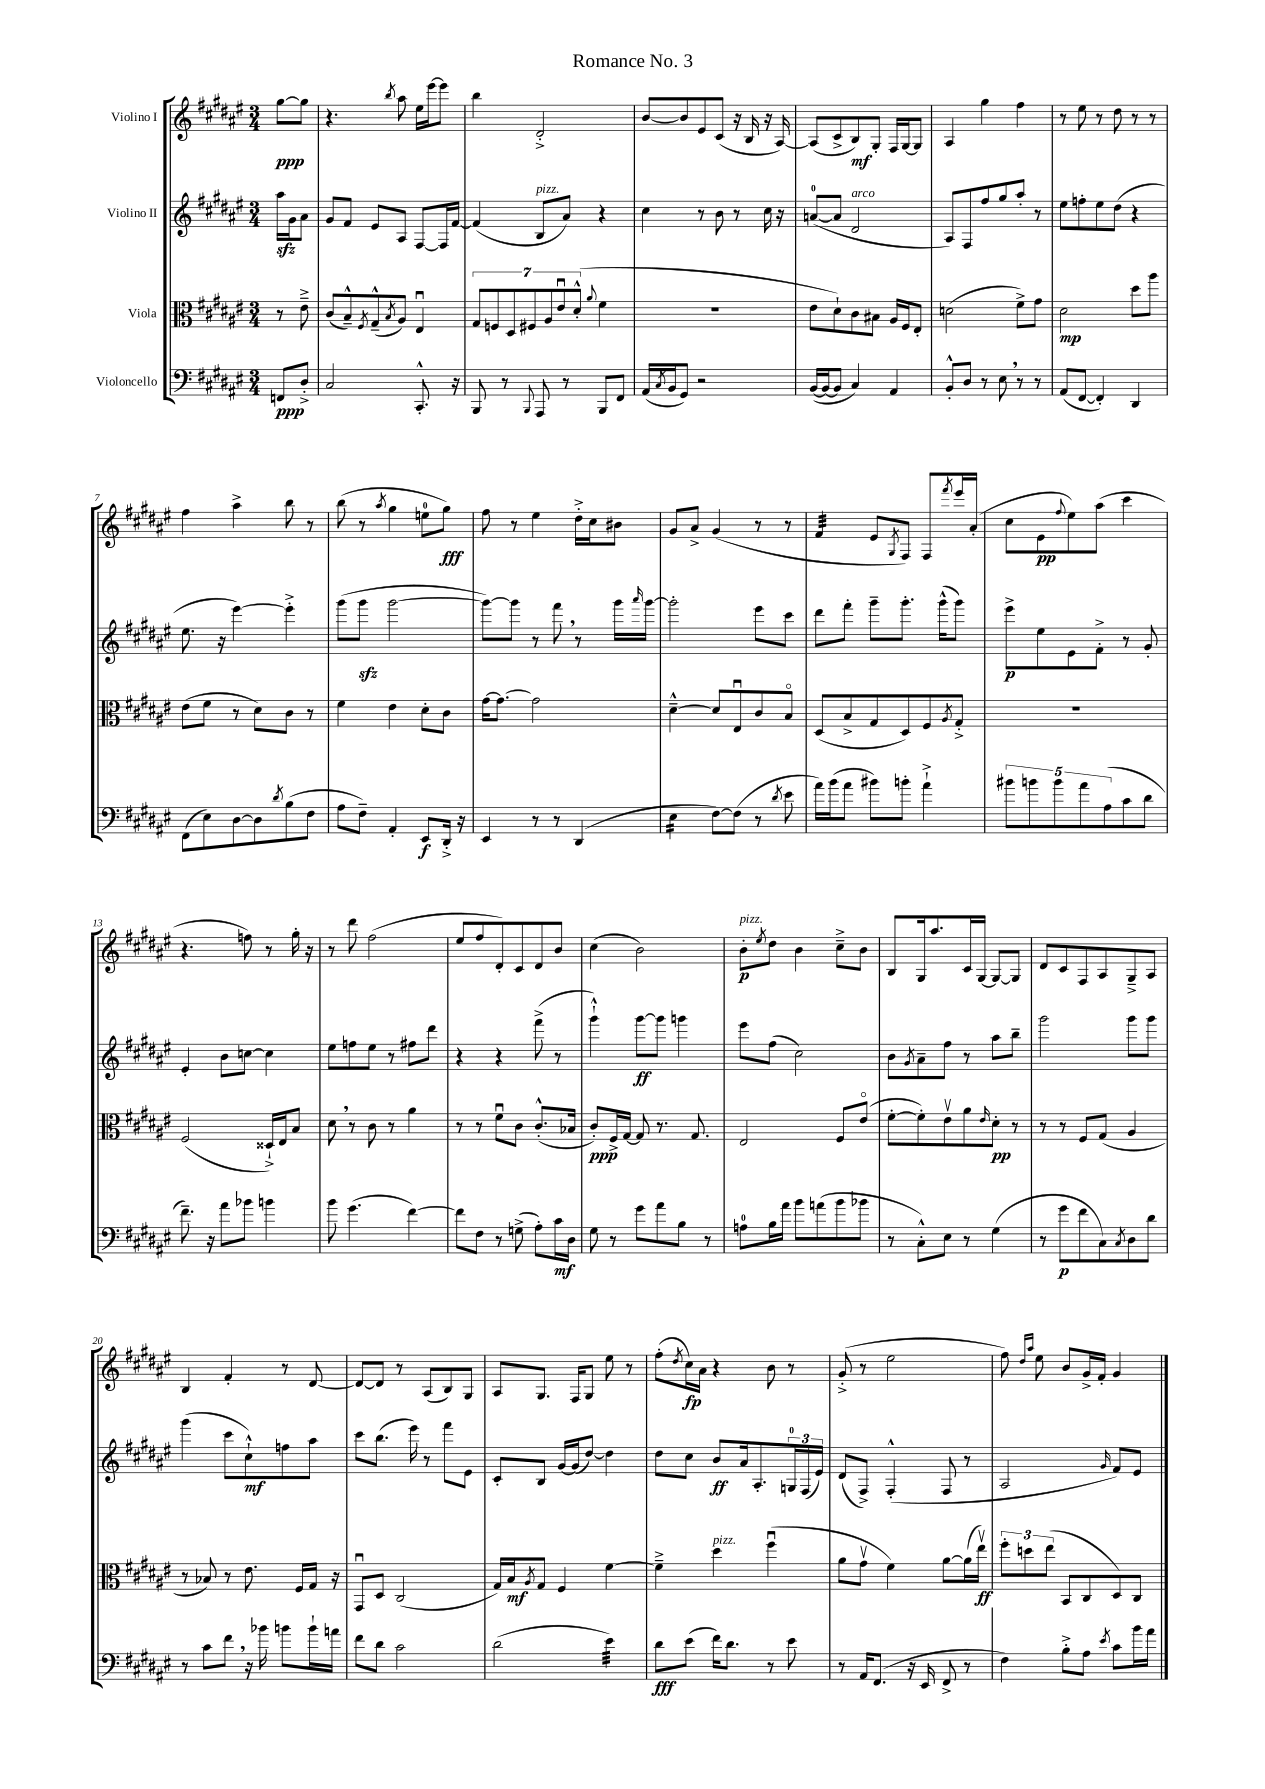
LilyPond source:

\header { title = "Romance No. 3" }
<<
\new StaffGroup <<
\new Staff = "s0" \with { instrumentName = "Violino I" } {
    \clef treble \key fis \major \numericTimeSignature \time 3/4 \partial 4
    gis''8~\ppp gis''8 |
    r4. \acciaccatura { b''8 } ais''8 eis''16 eis'''16~ eis'''8 |
    b''4 dis'2-.-> |
    b'8~ b'8 eis'8 cis'8( r16 b16 r16 ais16~) |
    ais8( cis'8-> b8\mf) gis8-. fis16 gis16~ gis8 |
    ais4 gis''4 fis''4 |
    r8 eis''8 r8 dis''8 r8 r8 |
    fis''4 ais''4-> b''8 r8 |
    b''8( r8 \acciaccatura { ais''8 } gis''4 e''8-0 gis''8\fff) |
    fis''8 r8 eis''4 dis''16-.-> cis''16 bis'8 |
    gis'8 ais'8-> gis'4( r8 r8 |
    fis'4:32 eis'8 \acciaccatura { gis8 } fis8) fis8 \acciaccatura { fis'''8 } eis'''16 ais'16-.( |
    cis''8 eis'8\pp \appoggiatura { fis''8 } eis''8) ais''8( cis'''4 |
    r4. f''8) r8 gis''16-. r16 |
    r8 dis'''8 fis''2( |
    eis''8 fis''8 dis'8-.) cis'8 dis'8 b'8 |
    cis''4( b'2) |
    b'8-.\p^\markup { \italic "pizz." } \acciaccatura { eis''8 } dis''8 b'4 cis''8---> b'8 |
    b8 gis16 ais''8. cis'16 gis16~ gis8~ gis8 |
    dis'8 cis'8 fis8 ais8 gis8---> ais8 |
    b4 fis'4-. r8 dis'8~ |
    dis'8~ dis'8 r8 ais8( b8) gis8 |
    ais8 gis8. fis16 gis8 eis''8 r8 |
    fis''8-.( \acciaccatura { dis''8 } cis''16\fp) ais'16 r4 b'8 r8 |
    gis'8-.->( r8 eis''2 |
    fis''8) \grace { dis''16 ais''16 } eis''8 b'8 gis'16-> fis'16-. gis'4 \bar "|." |
}
\new Staff = "s1" \with { instrumentName = "Violino II" } {
    \clef treble \key fis \major \numericTimeSignature \time 3/4 \partial 4
    ais''16\sfz gis'16 ais'8 |
    gis'8 fis'8 eis'8 ais8 fis8~ fis16 fis'16~ |
    fis'4( b8^\markup { \italic "pizz." } ais'8) r4 |
    cis''4 r8 b'8 r8 cis''16 r16 |
    a'8-0~( a'8 dis'2^\markup { \italic "arco" } |
    ais8) fis8 fis''8 gis''8 ais''8-. r8 |
    eis''8 f''8-. eis''8 dis''8( r4 |
    eis''8. r16 eis'''4~) eis'''4-.-> |
    gis'''8( gis'''8\sfz gis'''2~ |
    gis'''8~) gis'''8 r8 fis'''8 \breathe r8 gis'''16 \grace { ais'''16 } gis'''16~ |
    gis'''2-. eis'''8 cis'''8 |
    dis'''8 fis'''8-. gis'''8-- gis'''8.-. gis'''16-^( gis'''8) |
    eis'''8->\p eis''8 eis'8 fis'8-.-> r8 gis'8-. |
    eis'4-. b'8 c''8~ c''4 |
    eis''8 f''8 eis''8 r8 fis''8 dis'''8 |
    r4 r4 fis'''8->( r8 |
    gis'''4-!-^) gis'''8~\ff gis'''8 g'''4 |
    eis'''8 fis''8( cis''2) |
    b'8 \acciaccatura { gis'8 } ais'8-- fis''8 r8 ais''8 b''8-- |
    gis'''2 gis'''8 gis'''8 |
    gis'''4( cis'''8 cis''8-!-^\mf) f''8 ais''8 |
    cis'''8 b''8.( eis'''16) r8 fis'''8 eis'8 |
    cis'8-. b8 gis'16~ gis'16( dis''8~) dis''4 |
    dis''8 cis''8 b'8\ff ais'16 ais8.-. \tuplet 3/2 { g16-0 fis16( eis'16) } |
    dis'8( fis8->) fis4-.-^( fis8 r8 |
    ais2 \grace { gis'16 } fis'8) eis'8 \bar "|." |
}
\new Staff = "s2" \with { instrumentName = "Viola" } {
    \clef alto \key fis \major \numericTimeSignature \time 3/4 \partial 4
    r8 eis'8---> |
    cis'8( b8---^) \acciaccatura { fis8 } gis8---^( \acciaccatura { b8 } ais8) eis4\downbow |
    \tuplet 7/4 { gis8 f8 dis8 fis8 ais8 eis'8\downbow dis'8-.-^( } \appoggiatura { ais'8 } fis'4 |
    R2. |
    eis'8 dis'8-!) cis'8 bis8 ais16 fis16 eis8-. |
    d'2( fis'8->) gis'8 |
    dis'2\mp dis''8 ais''8 |
    eis'8( fis'8 r8 dis'8) cis'8 r8 |
    fis'4 eis'4 dis'8-. cis'8 |
    gis'16~ gis'8.~ gis'2 |
    dis'4~---^ dis'8 eis8\downbow cis'8 b8\flageolet |
    dis8( b8-> gis8 dis8) fis8 \acciaccatura { ais8 } gis8-.-> |
    R2. |
    fis2( disis16-!->) eis16 b8 |
    dis'8 \breathe r8 cis'8 r8 ais'4 |
    r8 r8 fis'8\downbow cis'8 cis'8.-.-^( bes16 |
    cis'8-.\ppp) fis16-> gis16~ gis8 r8. gis8. |
    eis2 fis8 eis'8\flageolet( |
    fis'8~-. fis'8-.) eis'8\upbow ais'8 \grace { eis'16 } dis'8-.\pp r8 |
    r8 r8 fis8 gis8( ais4 |
    r8 bes8) r8 eis'8. fis16 gis16 r16 |
    gis,8\downbow dis8 cis2( |
    gis16) b16\mf \acciaccatura { ais8 } gis8 fis4 fis'4~ |
    fis'4---> dis''4^\markup { \italic "pizz." } fis''4\downbow( |
    ais'8 gis'8\upbow fis'4) ais'8~ ais'16( eis''16\upbow\ff) |
    \tuplet 3/2 { fis''8-. d''8 eis''8( } b,8 cis8 dis8) cis8 \bar "|." |
}
\new Staff = "s3" \with { instrumentName = "Violoncello" } {
    \clef bass \key fis \major \numericTimeSignature \time 3/4 \partial 4
    f,8\ppp dis8-.-> |
    cis2 cis,8.-.-^ r16 |
    b,,8 r8 \appoggiatura { b,,8 } ais,,8 r8 b,,8 fis,8 |
    ais,16( \acciaccatura { cis8 } b,16 gis,8) r2 |
    b,16~( b,16~ b,8 cis4) ais,4 |
    b,8-.-^ dis8 r8 eis8 \breathe r8 r8 |
    ais,8( fis,8~ fis,4-.) dis,4 |
    fis,8( eis8) dis8~ dis8 \acciaccatura { dis'8 } b8( fis8 |
    ais8 fis8--) ais,4-. eis,8\f dis,16-.-> r16 |
    eis,4 r8 r8 dis,4( |
    eis4:16 fis8~) fis8( r8 \acciaccatura { dis'8 } eis'8 |
    ais'16) b'16( ais'8 bis'8) b'8-. ais'4-!-> |
    \tuplet 5/4 { bis'8 b'8 b'8 ais'8 ais8( } cis'8 dis'8 |
    fis'8.--) r16 ais'8 bes'8 b'4 |
    b'8 gis'4.( fis'4~) |
    fis'8 fis8 r8 g8->( ais8-.) cis'16\mf dis16 |
    gis8 r8 gis'8 ais'8 b8 r8 |
    a8-0 b16 ais'16 b'8 a'8( b'8 bes'8 |
    r8 cis8-.-^) eis8 r8 gis4( |
    r8 gis'8\p fis'8 cis8) \acciaccatura { cis8 } dis8 dis'8 |
    r8 cis'8 fis'8 \breathe r16 bes'16 b'8 b'16-! a'16 |
    fis'8 dis'8 cis'2 |
    dis'2( eis'4:32) |
    dis'8\fff eis'8( fis'16) dis'8. r8 eis'8 |
    r8 ais,16 fis,8.( r16 eis,16 fis,8-> r8 |
    fis4) b8-.-> ais8 \acciaccatura { eis'8 } cis'8 b'16 ais'16 \bar "|." |
}
>>
>>
